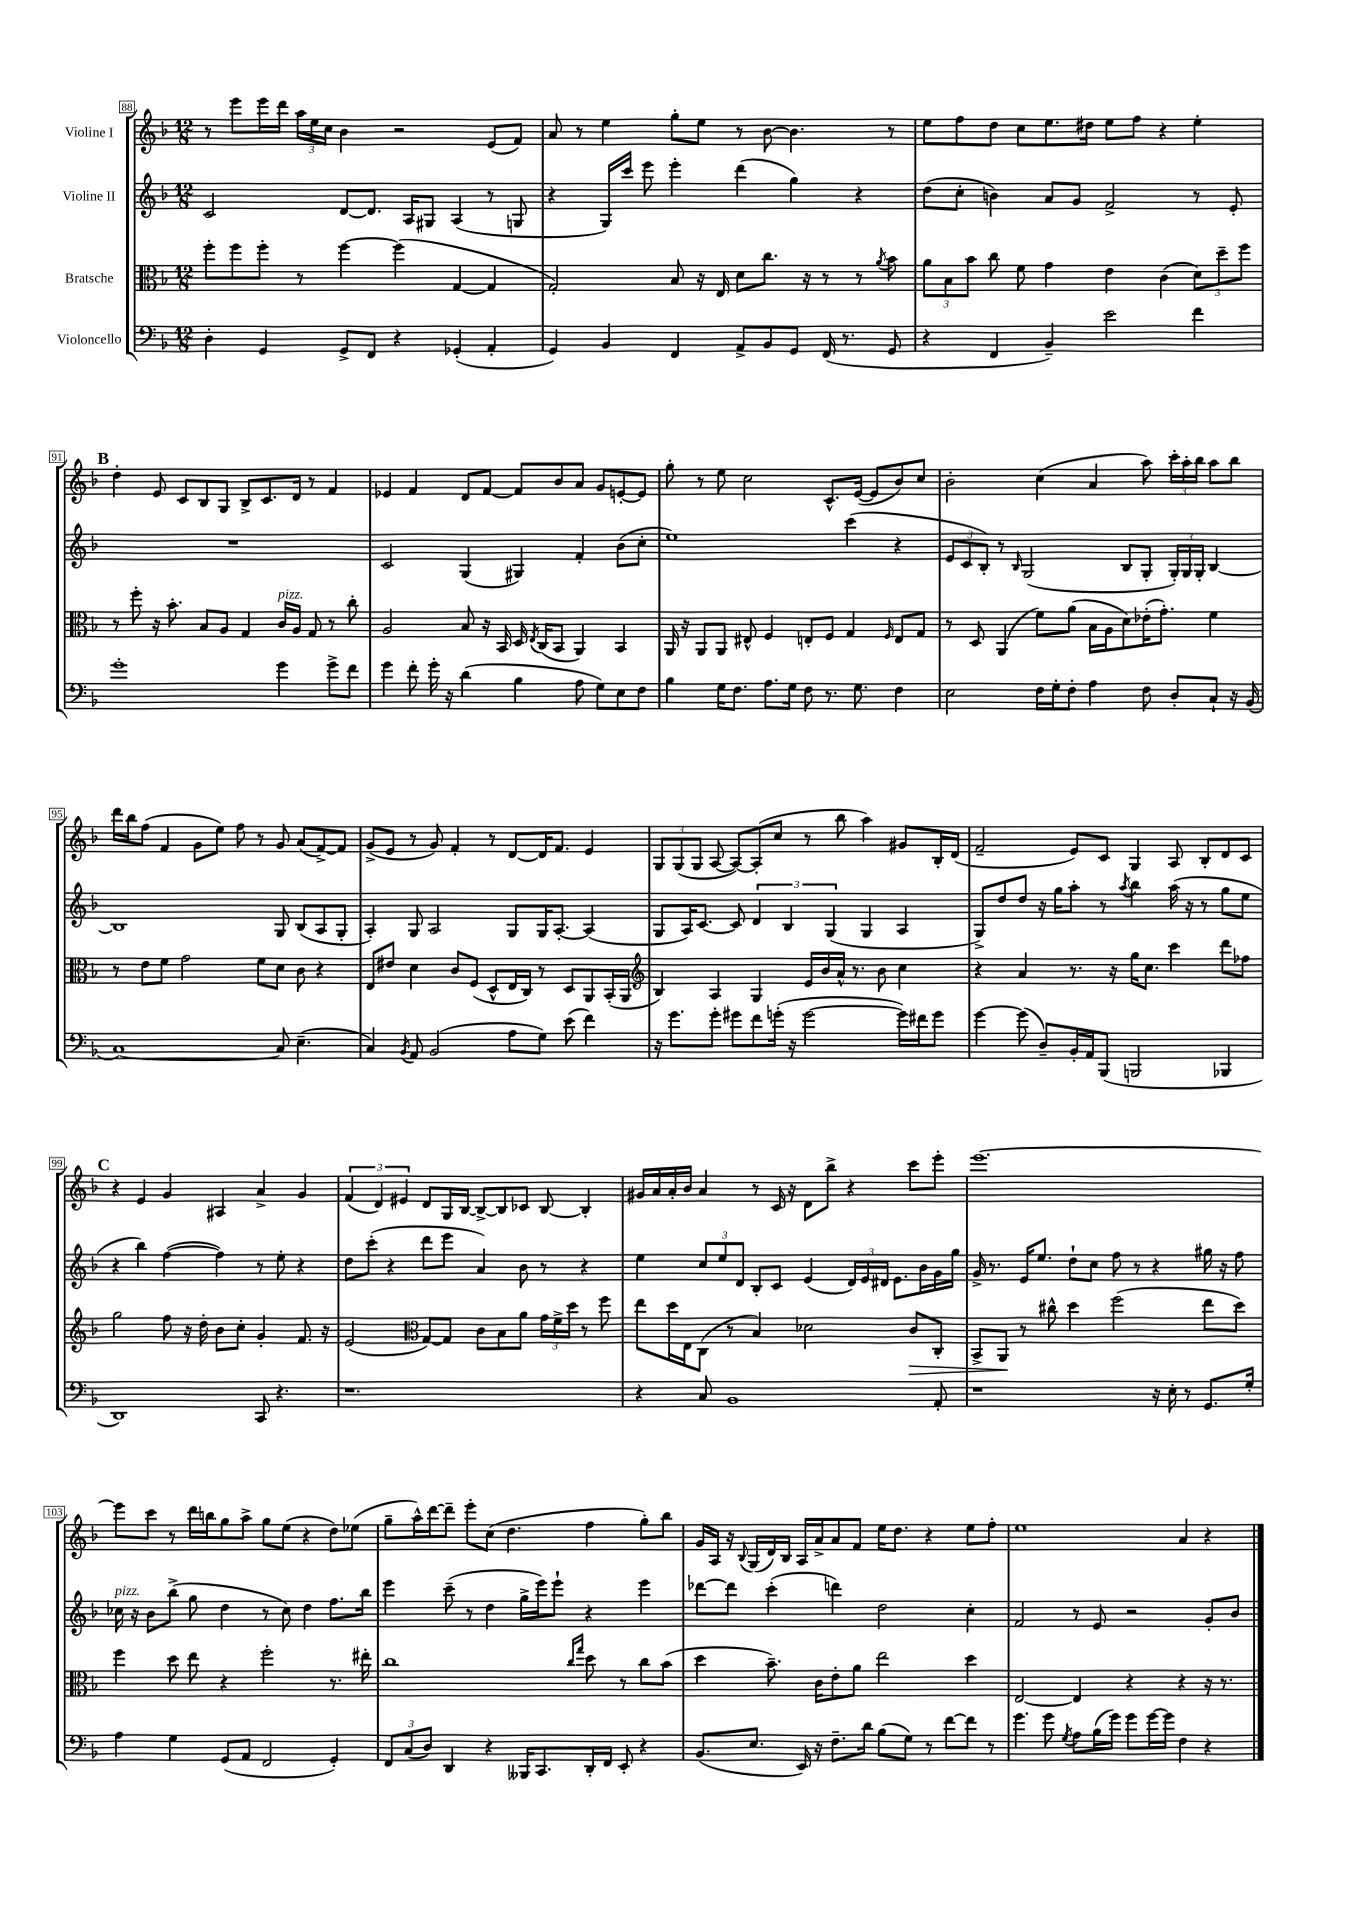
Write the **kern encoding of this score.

**kern	**kern	**dynam	**kern	**kern
*part4	*part3	*part3	*part2	*part1
*staff4	*staff3	*staff3	*staff2	*staff1
*I"Violoncello	*I"Bratsche	*	*I"Violine II	*I"Violine I
*clefF4	*clefC3	*	*clefG2	*clefG2
*k[b-]	*k[b-]	*	*k[b-]	*k[b-]
*M12/8	*M12/8	*	*M12/8	*M12/8
=88	=88	=88	=88	=88
4D'\	8ff'\L	.	2c/	8r
.	8ff\	.	.	8eee\L
4GG/	8ff'\J	.	.	16eee\L
.	.	.	.	16ddd\JJ
.	8r	.	.	24aa\LL
.	.	.	.	24ee\
.	.	.	.	24cc\JJ
8GG^/L	[4ff\	.	[8d/L	4b-\
8FF/J	.	.	8.d/J]	.
4r	(4ff\]	.	.	2r
.	.	.	16A/KL	.
.	.	.	8G#X/J	.
(4GG-X'/	[4G/	.	(4A/	.
4AA'/	4G/]	.	8r	(8e/L
.	.	.	8Gn/	8f/J)
=89	=89	=89	=89	=89
4GG/)	2G'/)	.	4r	8a/
.	.	.	.	8r
4BB-/	.	.	16G/LL)	4ee\
.	.	.	16ccc/JJ	.
.	.	.	8eee\	.
4FF/	8B-/	.	4eee'\	8gg'\L
.	16r	.	.	8ee\J
.	16E/	.	.	.
8AA^/L	8d\L	.	(4ddd\	8r
8BB-/	8.cc\J	.	.	[8b-\
8GG/J	.	.	4gg\)	4.b-\]
.	16r	.	.	.
(16FF/	8r	.	.	.
8.r	.	.	.	.
.	8r	.	4r	.
.	8qa/	.	.	.
8GG/	8b-\	.	.	8r
=90	=90	=90	=90	=90
4r	12a\L	.	(8dd\L	8ee\L
.	12B-\	.	.	.
.	.	.	8cc'\J	8ff\
.	12b-\J	.	.	.
4FF/	8cc\	.	4bn\)	8dd\J
.	8f\	.	.	8cc\L
4BB-~/)	4g\	.	8a/L	8.ee\
.	.	.	8g/J	.
.	.	.	.	16dd#X\Jk
2e\	4e\	.	2f^/	8ee\L
.	.	.	.	8ff\J
.	(4c\	.	.	4r
4f\	12d\L)	.	8r	4ee'\
.	12dd~\	.	.	.
.	.	.	8e'/	.
.	12ff\J	.	.	.
!!LO:LB:g=z
!!LO:REH:place=s1:t=B
=91	=91	=91	=91	=91
1g'	8r	.	1.r	4dd'\
.	8ff'\	.	.	.
.	16r	.	.	8e/
.	8.b-'\	.	.	.
.	.	.	.	8c/L
.	8B-/L	.	.	8B-/
.	8A/J	.	.	8G/J
.	4G/	.	.	8B-^/L
.	.	.	.	8.c/
!	!LO:TX:a:i:t=pizz.	!	!	!
4g\	16c/LL	.	.	.
.	16A/JJ	.	.	16d/Jk
.	8G/	.	.	8r
8g^\L	8r	.	.	4f/
8f\J	8cc'\	.	.	.
=92	=92	=92	=92	=92
4g\	2A/	.	2c/	4e-X/
8f'\	.	.	.	4f/
16g'\	.	.	.	.
16r	.	.	.	.
(4d\	8B-/	.	(4G/	8d/L
.	16r	.	.	[8f/J
.	16BB-/	.	.	.
4B-\	16D/	.	4G#X/)	8f/L]
.	8qE/	.	.	.
.	(16C/KL	.	.	.
.	8BB-/J	.	.	8b-/
8A\	4AA/)	.	4f'/	8a/J
8G\L)	.	.	.	8g/L
8E\	4BB-/	.	(8b-\L	[8en'/
8F\J	.	.	8cc'\J	8e/J]
=93	=93	=93	=93	=93
4B-\	16AA/	.	1ee)	8gg'\
.	16r	.	.	.
.	8AA/L	.	.	8r
16G\KL	8AA/J	.	.	8ee\
8.F\J	.	.	.	.
.	8E#X^^/	.	.	2cc\
8.A\L	4F/	.	.	.
16G\Jk	.	.	.	.
8F\	8En'/L	.	.	.
8.r	8F/J	.	.	8.c^^/L
.	4G/	.	(4ccc\	.
8.G\	.	.	.	([16e/Jk
.	.	.	.	8e/L]
.	16qqF/	.	.	.
4F\	8E/L	.	4r	8b-/)
.	8G/J	.	.	8cc/J
=94	=94	=94	=94	=94
2E\	8r	.	12e/L	2b-'\
.	.	.	12c/	.
.	8D/	.	.	.
.	.	.	12B-'/J)	.
.	(4AA/	.	8r	.
.	.	.	16qqB-/	.
.	.	.	(2G/	.
16F\LL	8f\L)	.	.	(4cc\
16G'\J	.	.	.	.
8F'\J	(8a\J	.	.	.
4A\	16B-\LL	.	.	4a/
.	16A\J	.	.	.
.	8d\)	.	8B-/L	.
8F\	(16e-X'\K	.	8G'/J	8aa\)
.	8.g'\J)	.	.	.
8D'/L	.	.	24G'/LL)	24ccc'\LL
.	.	.	24G/	24aa'\
.	.	.	24G'/JJ	24bb-\JJ
8C`/J	4f\	.	[4B-/	8aa\L
16r	.	.	.	8bb-\J
(16BB-/	.	.	.	.
!!LO:LB:g=z
=95	=95	=95	=95	=95
[1C)	8r	.	1B-]	16ddd\LL
.	.	.	.	16bb-\J
.	8e\L	.	.	(8ff\J
.	8f\J	.	.	4f/
.	2g\	.	.	.
.	.	.	.	8g\L
.	.	.	.	8ee\J)
.	.	.	.	8ff\
.	8f\L	.	.	8r
8C/]	8d\J	.	8G/	8g/
(4.E~\	8c\	.	(8B-/L	(8a/L
.	4r	.	8A/	[8f^/)
.	.	.	8G'/J	8f/J]
=96	=96	=96	=96	=96
4C/)	8E/L	.	4A'/)	(8g^/L
.	8e#X/J	.	.	8e/J
8qBB-/	.	.	.	.
8AA/	4d\	.	8G/	8r
(2BB-/	.	.	2A/	8g/)
.	8c/L	.	.	4f'/
.	(8F/J	.	.	.
.	8D^^/L	.	.	8r
8A\L	16E/L	.	8G/L	[8d/L
.	16C/JJ)	.	.	.
8G\J)	8r	.	16G/K	16d/K]
.	.	.	[8.A'/J	8.f/J
(8e\	8D/L	.	.	.
4f\)	8AA/	.	(4A/]	4e/
.	(16BB-'/L	.	.	.
.	16AA/JJ	.	.	.
=97	=97	=97	=97	=97
*	*clefG2	*	*	*
16r	4B-/)	.	8G/L	12G/L
8.g\L	.	.	.	.
.	.	.	.	(12G/
.	.	.	16A/K)	.
.	.	.	.	12G/J
.	.	.	[8.c/J	.
8g'\J	4A/	.	.	[8A/
8g#X\L	.	.	8c/]	8A/L_)
8f\	4G/	.	6d/	(8A'/]
(16gn'\Jk	.	.	.	8cc/J
.	.	.	6B-/	.
16r	.	.	.	.
[2g\	16e/LL	.	.	8r
.	16b-/	.	.	.
.	.	.	(6G/	.
.	16a^^/JJ	.	.	8bb-\
.	8.r	.	.	.
.	.	.	4G/	4aa\)
.	8b-\	.	.	.
16g\LL])	4cc\	.	4A/	8g#X/L
16f#X\J	.	.	.	.
8g\J	.	.	.	16B-'/L
.	.	.	.	(16d/JJ
=98	=98	=98	=98	=98
[4g\	4r	.	8G^/L)	2f~/
.	.	.	8dd/	.
(8g\]	4a/	.	8dd/J	.
8D~/L)	.	.	16r	.
.	.	.	16gg\KL	.
16BB-'/L	8.r	.	8aa'\J	8e/L)
16AA/J	.	.	.	.
(8BBB-/J	.	.	8r	8c/J
.	16r	.	.	.
.	.	.	8qaa/	.
2BBBn/	16gg\KL	.	4bb-\	4G/
.	8.cc\J	.	.	.
.	4ccc\	.	(16aa\	8A/
.	.	.	16r	.
.	.	.	8r	8B-'/L
4BBB-X/	8ddd\L	.	8gg\L	8d/
.	8ff-X\J	.	8ee\J	8c/J
!!LO:LB:g=z
!!LO:REH:place=s1:t=C
=99	=99	=99	=99	=99
1DD)	2gg\	.	4r	4r
.	.	.	4bb-\)	4e/
.	8ff\	.	([4ff\	4g/
.	16r	.	.	.
.	16dd'\	.	.	.
.	8b-\L	.	4ff\])	4A#X/
.	8cc'\J	.	.	.
8CC/	4g'/	.	8r	4a^/
4.r	.	.	8ee'\	.
.	8.f/	.	4r	4g/
.	16r	.	.	.
=100	=100	=100	=100	=100
1.r	(2e/	.	8dd\L	(6f/
.	.	.	(8ccc'\J	.
.	.	.	.	6d/)
.	.	.	4r	.
.	.	.	.	6e#X/
*	*clefC3	*	*	*
.	[8G/L)	.	8ddd\L	8d/L
.	8G/J]	.	8eee\J	16G/L
.	.	.	.	[16B-/JJ
.	8c\L	.	4a/)	8B-^/L_
.	8B-\	.	.	8B-/]
.	8a\J	.	8b-\	8c-X/J
.	24g\LL	.	8r	[8B-/
.	24f^\	.	.	.
.	24dd\JJ	.	.	.
.	8r	.	4r	4B-'/]
.	8ff\	.	.	.
=101	=101	=101	=101	=101
4r	8ee\L	.	4ee\	16g#X/LL
.	.	.	.	16a/
.	16dd\L	.	.	16a'/
.	16E\J	.	.	16b-/JJ
8C/	(8C\J	.	12cc/L	4a/
.	.	.	12ee/	.
1BB-	8r	.	.	.
.	.	.	12d/J	.
.	4B-/)	.	8B-'/L	8r
.	.	.	8c/J	16c/
.	.	.	.	16r
.	2d-X\	.	(4e/	8d\L
.	.	.	.	8bb-^\J
.	.	.	24d/LL)	4r
.	.	.	24e/	.
.	.	.	24d#X/JJ	.
.	.	.	8.e\L	.
!	!	!LO:HP:b	!	!
.	8c/L	>	.	8ccc\L
.	.	.	16b-\L	.
8AA'/	8C'/J	.	16g\	8eee'\J
.	.	.	16gg\JJ	.
=102	=102	=102	=102	=102
1r	8BB-^/L	.	16g^/	[1.eee
.	.	.	8.r	.
.	8AA/J	.	.	.
.	8r	]	16e/KL	.
.	.	.	8.ee/J	.
.	8cc#X^^\	.	.	.
.	4dd\	.	8dd`\L	.
.	.	.	8cc\J	.
.	(2ff\	.	8ff\	.
.	.	.	8r	.
16r	.	.	4r	.
16E'\	.	.	.	.
8r	.	.	.	.
8.GG/L	8ee\L	.	16gg#X\	.
.	.	.	16r	.
.	8dd\J)	.	8ff\	.
16G'/Jk	.	.	.	.
!!LO:LB:g=z
=103	=103	=103	=103	=103
!	!	!	!LO:TX:a:i:t=pizz.	!
4A\	4ff\	.	16cc-X\	8eee\L]
.	.	.	16r	.
.	.	.	8b-\L	8ccc\J
4G\	8dd\	.	(8bb-^\J	8r
.	8ee\	.	8gg\	16ddd\LL
.	.	.	.	16bbn\J
(8GG/L	4r	.	4dd\	8gg\
8AA/J	.	.	.	8aa^\J
2FF/	2ff'\	.	8r	8gg\L
.	.	.	8cc-\)	(8ee\J
.	.	.	4dd\	4r
4GG'/)	8.r	.	8.ff\L	8dd\L)
.	.	.	.	(8ee-X\J
.	16ee#X'\	.	16bb-\Jk	.
=104	=104	=104	=104	=104
12FF/L	1cc	.	4eee\	8gg~\L
(12C/	.	.	.	.
.	.	.	.	16aa^^\L)
12D/J)	.	.	.	.
.	.	.	.	[16ddd\J
4DD/	.	.	(8ccc~\	8ddd~\J]
.	.	.	8r	8eee'\L
4r	.	.	4dd\	(8cc\J
.	.	.	.	4.dd\
16BBB--X/KL	.	.	16gg^\LL	.
8.CC/	.	.	16eee\J)	.
.	.	.	8eee`\J	.
.	16qqcc/LL	.	.	.
.	16qqgg/JJ	.	.	.
16DD'/L	8dd\	.	4r	4ff\
16FF/JJ	.	.	.	.
8EE'/	8r	.	.	.
4r	8cc\L	.	4eee\	8gg'\L)
.	(8b-\J	.	.	8bb-\J
=105	=105	=105	=105	=105
(8.BB-/L	4dd\	.	[8ddd-X\L	16g/LL
.	.	.	.	16A/JJ
.	.	.	8ddd-\J]	16r
.	.	.	.	8qqB-/
8.E/J	.	.	.	(16G/LL
.	8.b-~\)	.	(4ccc'\	16d/)
.	.	.	.	16B-/JJ
16EE/)	.	.	.	16A/LL
16r	16c\KL	.	.	16a^/J
8.F~\L	8e'\	.	4dddn\)	8a/
.	8a\J	.	.	8f/J
16d\Jk	.	.	.	.
(8B-\L	2ee\	.	2dd\	16ee\KL
.	.	.	.	8.dd\J
8G\J)	.	.	.	.
8r	.	.	.	4r
[8f\L	.	.	.	.
8f\J]	4dd\	.	4cc'\	8ee\L
8r	.	.	.	8ff'\J
=106	=106	=106	=106	=106
4.g\	[2E/	.	2f/	1ee
8g\	.	.	.	.
8qG/	.	.	.	.
8A\L	4E/]	.	8r	.
(16B-\L	.	.	8e/	.
16g\JJ)	.	.	.	.
8g\L	4r	.	2r	.
[16g\L	.	.	.	.
16g\JJ]	.	.	.	.
4F\	4r	.	.	4a/
4r	16r	.	8g'/L	4r
.	8.r	.	.	.
.	.	.	8b-/J	.
==	==	==	==	==
*-	*-	*-	*-	*-
